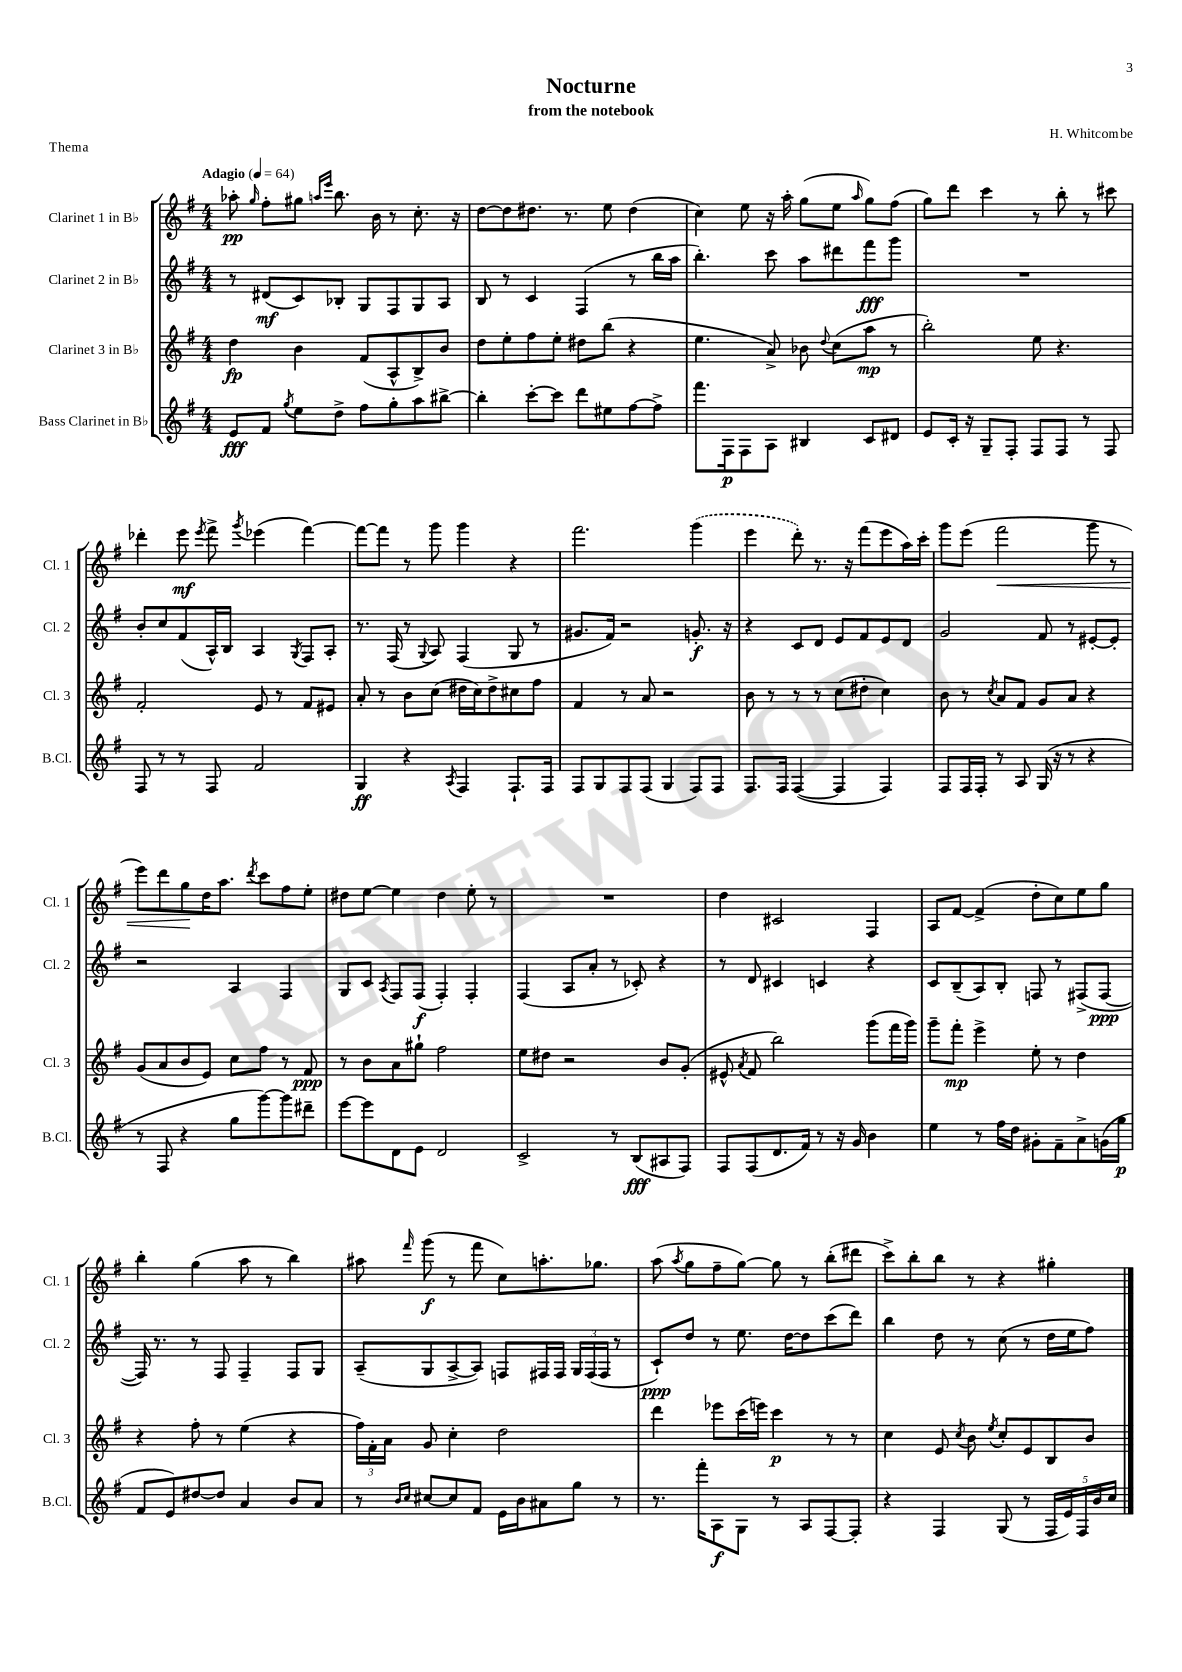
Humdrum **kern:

**kern	**dynam	**kern	**dynam	**kern	**dynam	**kern	**dynam
*part4	*part4	*part3	*part3	*part2	*part2	*part1	*part1
*staff4	*staff4	*staff3	*staff3	*staff2	*staff2	*staff1	*staff1
*I"Bass Clarinet in B♭	*	*I"Clarinet 3 in B♭	*	*I"Clarinet 2 in B♭	*	*I"Clarinet 1 in B♭	*
*I'B.Cl.	*	*I'Cl. 3	*	*I'Cl. 2	*	*I'Cl. 1	*
*clefG2	*	*clefG2	*	*clefG2	*	*clefG2	*
*k[f#]	*	*k[f#]	*	*k[f#]	*	*k[f#]	*
*M4/4	*	*M4/4	*	*M4/4	*	*M4/4	*
*MM64	*	*MM64	*	*MM64	*	*MM64	*
=1	=1	=1	=1	=1	=1	=1	=1
!	!	!	!	!	!	!LO:TX:a:B:t=Adagio	!
8e/L	fff	4dd\	fp	8r	.	8aa-X'\	pp
.	.	.	.	.	.	16qqgg/	.
8f#/J	.	.	.	(8d#X/L	mf	8ff#'\L	.
8qgg/	.	.	.	.	.	.	.
8ee\L	.	4b\	.	8c/)	.	8gg#X\J	.
.	.	.	.	.	.	16qqaan/LL	.
.	.	.	.	.	.	16qqeee/JJ	.
8dd^\J	.	.	.	8B-X'/J	.	8.bb\	.
8ff#\L	.	(8f#/L	.	8G/L	.	.	.
.	.	.	.	.	.	16b\	.
8gg'\	.	8A^^/	.	8F#/	.	8r	.
8aa\	.	8B^/)	.	8G/	.	8.cc'\	.
[8bb#X^\J	.	8b/J	.	8A/J	.	.	.
.	.	.	.	.	.	16r	.
=2	=2	=2	=2	=2	=2	=2	=2
4bb#'\]	.	8dd\L	.	8B/	.	[8dd\L	.
.	.	8ee'\	.	8r	.	8dd\]	.
[8ccc'\L	.	8ff#\	.	4c/	.	8.dd#X\J	.
8ccc\J]	.	8ee'\J	.	.	.	.	.
.	.	.	.	.	.	8.r	.
8ddd\L	.	8dd#X\L	.	(4F#/	.	.	.
8ee#X\	.	(8bb\J	.	.	.	8ee\	.
[8ff#\	.	4r	.	8r	.	(4dd#\	.
8ff#^\J]	.	.	.	16bb\LL	.	.	.
.	.	.	.	16aa\JJ	.	.	.
=3	=3	=3	=3	=3	=3	=3	=3
8.fff#\L	.	4.ee\	.	4.bb'\)	.	4cc\)	.
16F#\k	p	.	.	.	.	.	.
8F#\	.	.	.	.	.	8ee\	.
8A\J	.	8a^/)	.	8ccc\	.	16r	.
.	.	.	.	.	.	16aa'\	.
4B#X/	.	8b-X\	.	8aa\L	.	(8gg\L	.
.	.	8qqdd/	.	.	.	.	.
.	.	(8cc\L	.	8ddd#X\	.	8ee\J	.
.	.	.	.	.	.	16qqaa/	.
8c/L	.	8aa\J	mp	8fff#\	fff	8gg\L)	.
8d#X/J	.	8r	.	8ggg\J	.	(8ff#\J	.
=4	=4	=4	=4	=4	=4	=4	=4
8e/L	.	2bb'\)	.	1r	.	8gg\L)	.
16c'/Jk	.	.	.	.	.	8ddd\J	.
16r	.	.	.	.	.	.	.
8G~/L	.	.	.	.	.	4ccc\	.
8F#'/J	.	.	.	.	.	.	.
8F#/L	.	8ee\	.	.	.	8r	.
8F#/J	.	4.r	.	.	.	8bb'\	.
8r	.	.	.	.	.	8r	.
8F#/	.	.	.	.	.	8ccc#X\	.
!!LO:LB:g=z
=5	=5	=5	=5	=5	=5	=5	=5
8F#/	.	2f#'/	.	8b'/L	.	4ddd-X'\	.
8r	.	.	.	8cc/	.	.	.
8r	.	.	.	(8f#/	.	8eee\	mf
.	.	.	.	.	.	8qeee/	.
8F#/	.	.	.	16A^^/L)	.	8fff#^\	.
.	.	.	.	16B/JJ	.	.	.
.	.	.	.	.	.	8qggg/	.
2f#/	.	8e/	.	4A/	.	(4eee-X\	.
.	.	8r	.	.	.	.	.
.	.	.	.	8qG/	.	.	.
.	.	8f#/L	.	8F#/L	.	[4fff#\)	.
.	.	8e#X/J	.	8A'/J	.	.	.
=6	=6	=6	=6	=6	=6	=6	=6
4G/	ff	8a'/	.	8.r	.	8fff#\L_	.
.	.	8r	.	.	.	8fff#\J]	.
.	.	.	.	(16F#/	.	.	.
4r	.	8b\L	.	8r	.	8r	.
.	.	.	.	8qqG/	.	.	.
.	.	(8cc\J	.	8A/)	.	8ggg\	.
8qA/	.	.	.	.	.	.	.
4F#/	.	16dd#X\LL	.	(4F#/	.	4ggg\	.
.	.	16cc\J)	.	.	.	.	.
.	.	8dd#^\	.	.	.	.	.
8.F#`/L	.	8cc#X\	.	8G/	.	4r	.
.	.	8ff#\J	.	8r	.	.	.
16F#/Jk	.	.	.	.	.	.	.
=7	=7	=7	=7	=7	=7	=7	=7
8F#/L	.	4f#/	.	8.g#X/L	.	2.fff#\	.
8G/	.	.	.	.	.	.	.
.	.	.	.	16f#/Jk)	.	.	.
8F#/	.	8r	.	2r	.	.	.
(8F#/J	.	8a/	.	.	.	.	.
4G/	.	2r	.	.	.	.	.
8F#/L)	.	.	.	8.gn'/	f	(4ggg\	.
8F#/J	.	.	.	.	.	.	.
.	.	.	.	16r	.	.	.
=8	=8	=8	=8	=8	=8	=8	=8
8.F#/L	.	8b\	.	4r	.	4eee\	.
.	.	8r	.	.	.	.	.
16F#/Jk	.	.	.	.	.	.	.
([4F#/	.	8r	.	8c/L	.	8ddd'\)	.
.	.	8r	.	8d/J	.	8.r	.
4F#/]	.	(8cc\L	.	8e/L	.	.	.
.	.	.	.	.	.	16r	.
.	.	8dd#X'\J	.	8f#/	.	(8fff#\L	.
4F#/)	.	4cc\)	.	8e/	.	8eee\	.
.	.	.	.	8d/J	.	16aa\L)	.
.	.	.	.	.	.	16ccc'\JJ	.
=9	=9	=9	=9	=9	=9	=9	=9
8F#/L	.	8b\	.	2g/	.	8ggg\L	.
16F#/L	.	8r	.	.	.	(8eee\J	.
16F#'/JJ	.	.	.	.	.	.	.
.	.	8qcc/	.	.	.	.	.
!	!	!	!	!	!	!	!LO:HP:b
8r	.	8a/L	.	.	.	2fff#\	<
8A/	.	8f#/J	.	.	.	.	.
(16G/	.	8g/L	.	8f#/	.	.	.
16r	.	.	.	.	.	.	.
8r	.	8a/J	.	8r	.	.	.
4r	.	4r	.	[8e#X'/L	.	8ggg\	.
.	.	.	.	8e#'/J]	.	8r	.
!!LO:LB:g=z
=10	=10	=10	=10	=10	=10	=10	=10
8r	.	(8g/L	.	2r	.	8eee\L)	.
8F#/	.	8a/	.	.	.	8ddd\	.
4r	.	8b/	.	.	.	8gg\	.
.	.	8e/J)	.	.	.	16dd\K	[
.	.	.	.	.	.	8.aa\J	.
8gg\L	.	8cc\L	.	4A/	.	.	.
.	.	.	.	.	.	8qddd/	.
[8ggg\)	.	8ff#\J	.	.	.	8ccc\L	.
8ggg\]	.	8r	.	4F#/	.	8ff#\	.
8ddd#X~\J	.	8f#/	ppp	.	.	8ee'\J	.
=11	=11	=11	=11	=11	=11	=11	=11
[8eee\L	.	8r	.	8G/L	.	8dd#X\L	.
8eee\]	.	8b\L	.	8c/J	.	[8ee\J	.
.	.	.	.	8qA/	.	.	.
8d\	.	8a\	.	8F#/L	.	4ee\]	.
8e\J	.	8gg#X`\J	.	(8F#/J	f	.	.
2d/	.	2ff#\	.	4F#'/)	.	4dd#\	.
.	.	.	.	4F#'/	.	8ee'\	.
.	.	.	.	.	.	8r	.
=12	=12	=12	=12	=12	=12	=12	=12
2c^/	.	8ee\L	.	(4F#/	.	1r	.
.	.	8dd#X\J	.	.	.	.	.
.	.	2r	.	8A/L	.	.	.
.	.	.	.	8a'/J	.	.	.
8r	.	.	.	8r	.	.	.
(8B/L	fff	.	.	8c-X'/)	.	.	.
8A#X/	.	8b/L	.	4r	.	.	.
8F#/J)	.	(8g'/J	.	.	.	.	.
=13	=13	=13	=13	=13	=13	=13	=13
8F#/L	.	8e#X^^/	.	8r	.	4dd\	.
.	.	8qa/	.	.	.	.	.
(8F#/	.	8f#/	.	8d/	.	.	.
8.d/	.	2bb\)	.	4c#X/	.	2c#X/	.
16f#/Jk)	.	.	.	.	.	.	.
8r	.	.	.	4cn/	.	.	.
16r	.	.	.	.	.	.	.
16g/	.	.	.	.	.	.	.
4b\	.	(8ggg\L	.	4r	.	4F#/	.
.	.	16fff#\L	.	.	.	.	.
.	.	16ggg\JJ)	.	.	.	.	.
=14	=14	=14	=14	=14	=14	=14	=14
4ee\	.	8ggg~\L	.	8c/L	.	8A/L	.
.	.	8fff#'\J	mp	(8B~/	.	[8f#/J	.
8r	.	4eee^\	.	8A/)	.	(4f#^/]	.
16ff#\LL	.	.	.	8B'/J	.	.	.
16dd\JJ	.	.	.	.	.	.	.
8g#X'\L	.	8ee'\	.	8Fn/	.	8dd'\L	.
8f#~\	.	8r	.	8r	.	8cc\)	.
8a^\	.	4dd\	.	(8F#X^/L	.	8ee\	.
(16gn\L	.	.	.	[8F#/J	ppp	8gg\J	.
16gg\JJ	p	.	.	.	.	.	.
!!LO:LB:g=z
=15	=15	=15	=15	=15	=15	=15	=15
8f#/L	.	4r	.	16F#/])	.	4bb'\	.
.	.	.	.	8.r	.	.	.
8e/)	.	.	.	.	.	.	.
[8dd#X/	.	8ff#'\	.	8r	.	(4gg\	.
8dd#/J]	.	8r	.	8F#/	.	.	.
4a/	.	(4ee\	.	4F#~/	.	8aa\	.
.	.	.	.	.	.	8r	.
8b/L	.	4r	.	8F#/L	.	4bb\)	.
8a/J	.	.	.	8G/J	.	.	.
=16	=16	=16	=16	=16	=16	=16	=16
8r	.	24ff#\LL)	.	(8A~/L	.	8aa#X\	.
.	.	24f#'\	.	.	.	.	.
.	.	24a\JJ	.	.	.	.	.
16qqb/LL	.	.	.	.	.	.	.
16qqcc/JJ	.	.	.	.	.	16qqfff#/	.
[8cc#X/L	.	8g/	.	8G/	.	(8ggg\	f
8cc#/]	.	4cc'\	.	[8A^/	.	8r	.
8f#/J	.	.	.	8A/J])	.	8fff#\	.
16e\LL	.	2dd\	.	8Fn/L	.	8cc\L)	.
16b\J	.	.	.	.	.	.	.
8a#X\	.	.	.	16F#X/L	.	8.aan'\	.
.	.	.	.	16F#/JJ	.	.	.
8gg\J	.	.	.	24G/LL	.	.	.
.	.	.	.	(24F#/	.	.	.
.	.	.	.	.	.	8.gg-X\J	.
.	.	.	.	24F#/JJ	.	.	.
8r	.	.	.	8r	.	.	.
=17	=17	=17	=17	=17	=17	=17	=17
8.r	.	4ddd\	.	8c`/L)	ppp	(8aa\	.
.	.	.	.	.	.	8qaa/	.
.	.	.	.	8dd/J	.	8gg\L	.
16fff#'\KL	.	.	.	.	.	.	.
8A\	f	8eee-X\L	.	8r	.	8ff#~\	.
8G\J	.	(16ccc\L	.	8.ee\	.	[8gg\J)	.
.	.	16eeen\JJ)	.	.	.	.	.
8r	.	4ccc\	p	.	.	8gg\]	.
.	.	.	.	[16dd\KL	.	.	.
8A/L	.	.	.	8dd\]	.	8r	.
[8F#/	.	8r	.	(8ccc\	.	(8bb'\L	.
8F#'/J]	.	8r	.	8ddd\J)	.	8ddd#X\J	.
=18	=18	=18	=18	=18	=18	=18	=18
4r	.	4cc\	.	4bb\	.	8ccc^\L)	.
.	.	.	.	.	.	8bb'\	.
4F#/	.	8e/	.	8dd\	.	8bb\J	.
.	.	8qcc/	.	.	.	.	.
.	.	8b\	.	8r	.	8r	.
.	.	8qee/	.	.	.	.	.
(8G/	.	8cc'/L	.	(8cc\	.	4r	.
8r	.	8e/	.	8r	.	.	.
20F#/LL	.	8B/	.	16dd\LL	.	4gg#X'\	.
20e/)	.	.	.	.	.	.	.
.	.	.	.	16ee\J	.	.	.
20F#/	.	.	.	.	.	.	.
.	.	8b/J	.	8ff#\J)	.	.	.
20b/	.	.	.	.	.	.	.
20cc/JJ	.	.	.	.	.	.	.
==	==	==	==	==	==	==	==
*-	*-	*-	*-	*-	*-	*-	*-
